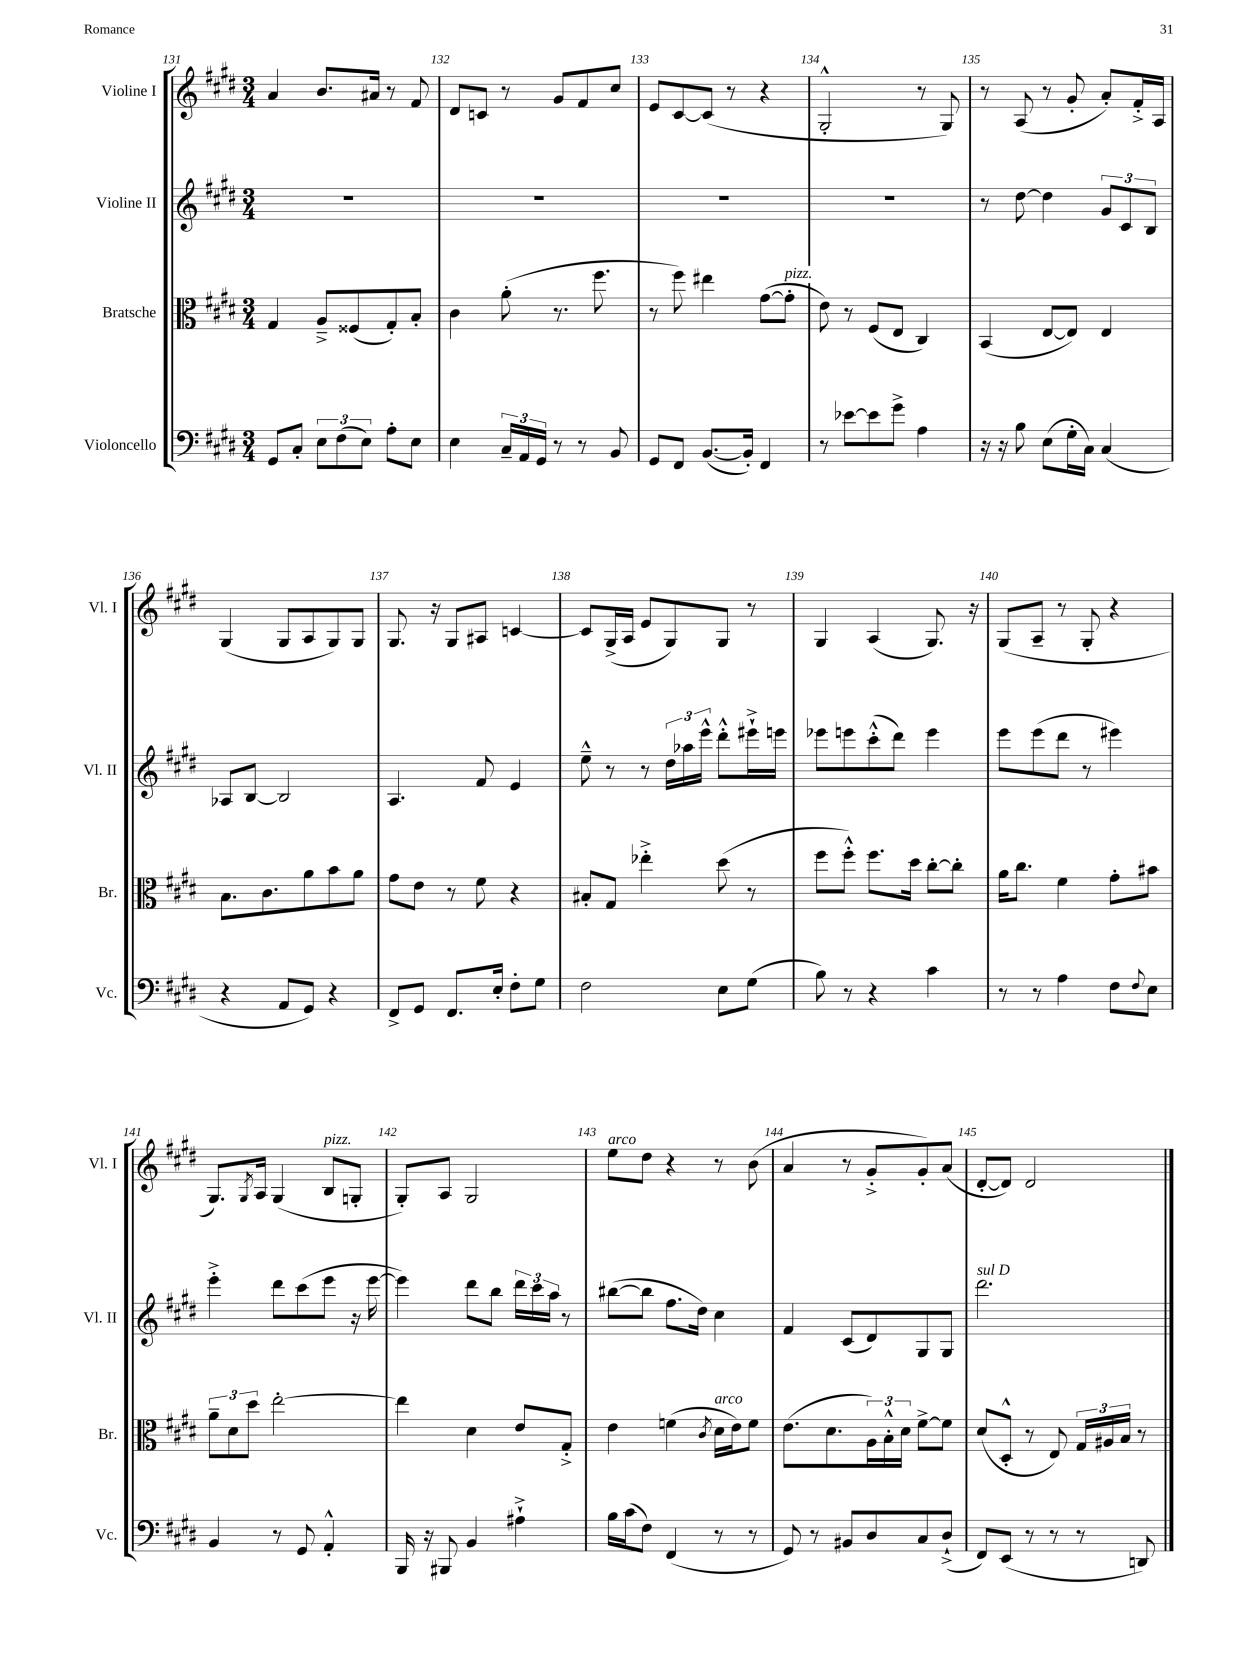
<<
\new StaffGroup <<
\new Staff = "s0" \with { instrumentName = "Violine I" shortInstrumentName = "Vl. I" } {
    \clef treble \key e \major \numericTimeSignature \time 3/4
    a'4 b'8. ais'16 r8 fis'8 |
    dis'8 c'8 r8 gis'8 fis'8 cis''8 |
    e'8 cis'8~ cis'8( r8 r4 |
    gis2-.-^ r8 gis8) |
    r8 a8( r8 gis'8-. a'8-.) fis'16-.-> a16 |
    gis4( gis8 a8 gis8) gis8 |
    gis8. r16 gis8 ais8 c'4~ |
    c'8 gis16->( a16 e'8 gis8) gis8 r8 |
    gis4 a4( gis8.) r16 |
    gis8( a8-- r8 gis8-. r4 |
    gis8.) \acciaccatura { gis8 } a16 gis4( b8^\markup { \italic "pizz." } g8-. |
    gis8-.) a8 gis2 |
    e''8^\markup { \italic "arco" } dis''8 r4 r8 b'8( |
    a'4 r8 gis'8-.-> gis'8-.) a'8( |
    dis'8~-. dis'8) dis'2 \bar "|." |
}
\new Staff = "s1" \with { instrumentName = "Violine II" shortInstrumentName = "Vl. II" } {
    \clef treble \key e \major \numericTimeSignature \time 3/4
    R2. |
    R2. |
    R2. |
    R2. |
    r8 dis''8~ dis''4 \tuplet 3/2 { gis'8 cis'8 b8 } |
    aes8 b8~ b2 |
    a4. fis'8 e'4 |
    e''8---^ r8 r8 \tuplet 3/2 { dis''16 aes''16 e'''16-^ } dis'''8-.-^ eis'''16-!-> e'''16 |
    ees'''8 e'''8 cis'''8-.-^( dis'''8) e'''4 |
    e'''8 e'''8( dis'''8 r8 eis'''4) |
    e'''4-.-> dis'''8 cis'''8( e'''8 r16 e'''16~ |
    e'''4) dis'''8 b''8 \tuplet 3/2 { dis'''16 cis'''16 a''16 } r8 |
    bis''8~( bis''8 fis''8. dis''16) cis''4 |
    fis'4 cis'8( dis'8) gis8 gis8 |
    dis'''2.^\markup { \italic "sul D" } \bar "|." |
}
\new Staff = "s2" \with { instrumentName = "Bratsche" shortInstrumentName = "Br." } {
    \clef alto \key e \major \numericTimeSignature \time 3/4
    gis4 a8---> fisis8( gis8-.) b8-. |
    cis'4 a'8-.( r8. fis''8. |
    r8 fis''8) eis''4 gis'8~( gis'8-.^\markup { \italic "pizz." } |
    e'8) r8 fis8( e8 cis4) |
    b,4( e8~ e8) e4 |
    b8. cis'8. a'8 b'8 a'8 |
    gis'8 e'8 r8 fis'8 r4 |
    bis8-. gis8 ees''4-.-> dis''8( r8 |
    fis''8 fis''8-.-^) fis''8. dis''16 cis''8~-. cis''8-. |
    a'16 cis''8. fis'4 gis'8-. bis'8 |
    \tuplet 3/2 { a'8-- dis'8 dis''8 } e''2~-. |
    e''4 dis'4 e'8 gis8-.-> |
    e'4 f'4( \acciaccatura { cis'8 } dis'16^\markup { \italic "arco" } e'16) f'8 |
    e'8.( dis'8. \tuplet 3/2 { a16) b16-.-^ dis'16 } fis'8~-> fis'8 |
    dis'8( dis8-.-^ r8 e8) \tuplet 3/2 { gis16 ais16 b16 } r8 \bar "|." |
}
\new Staff = "s3" \with { instrumentName = "Violoncello" shortInstrumentName = "Vc." } {
    \clef bass \key e \major \numericTimeSignature \time 3/4
    gis,8 cis8-. \tuplet 3/2 { e8 fis8( e8) } a8-. e8 |
    e4 \tuplet 3/2 { cis16-- a,16 gis,16 } r8 r8 b,8 |
    gis,8 fis,8 b,8.~( b,16-.) fis,4 |
    r8 ees'8~ ees'8 gis'8-> a4 |
    r16 r16 b8 e8( gis16-. cis16) cis4( |
    r4 a,8 gis,8) r4 |
    fis,8-> gis,8 fis,8. e16-. fis8-. gis8 |
    fis2 e8 gis8( |
    b8) r8 r4 cis'4 |
    r8 r8 a4 fis8 \appoggiatura { fis8 } e8 |
    b,4 r8 gis,8 a,4-.-^ |
    b,,16 r16 bis,,8 b,4 ais4-!-> |
    b16 cis'16( fis8) fis,4( r8 r8 |
    gis,8) r8 bis,8 dis8 cis8 dis8-!->( |
    fis,8) e,8( r8 r8 r8 d,8) \bar "|." |
}
>>
>>
\layout { \context { \Score currentBarNumber = #131 \override BarNumber.break-visibility = ##(#f #t #t) barNumberVisibility = #all-bar-numbers-visible } }
